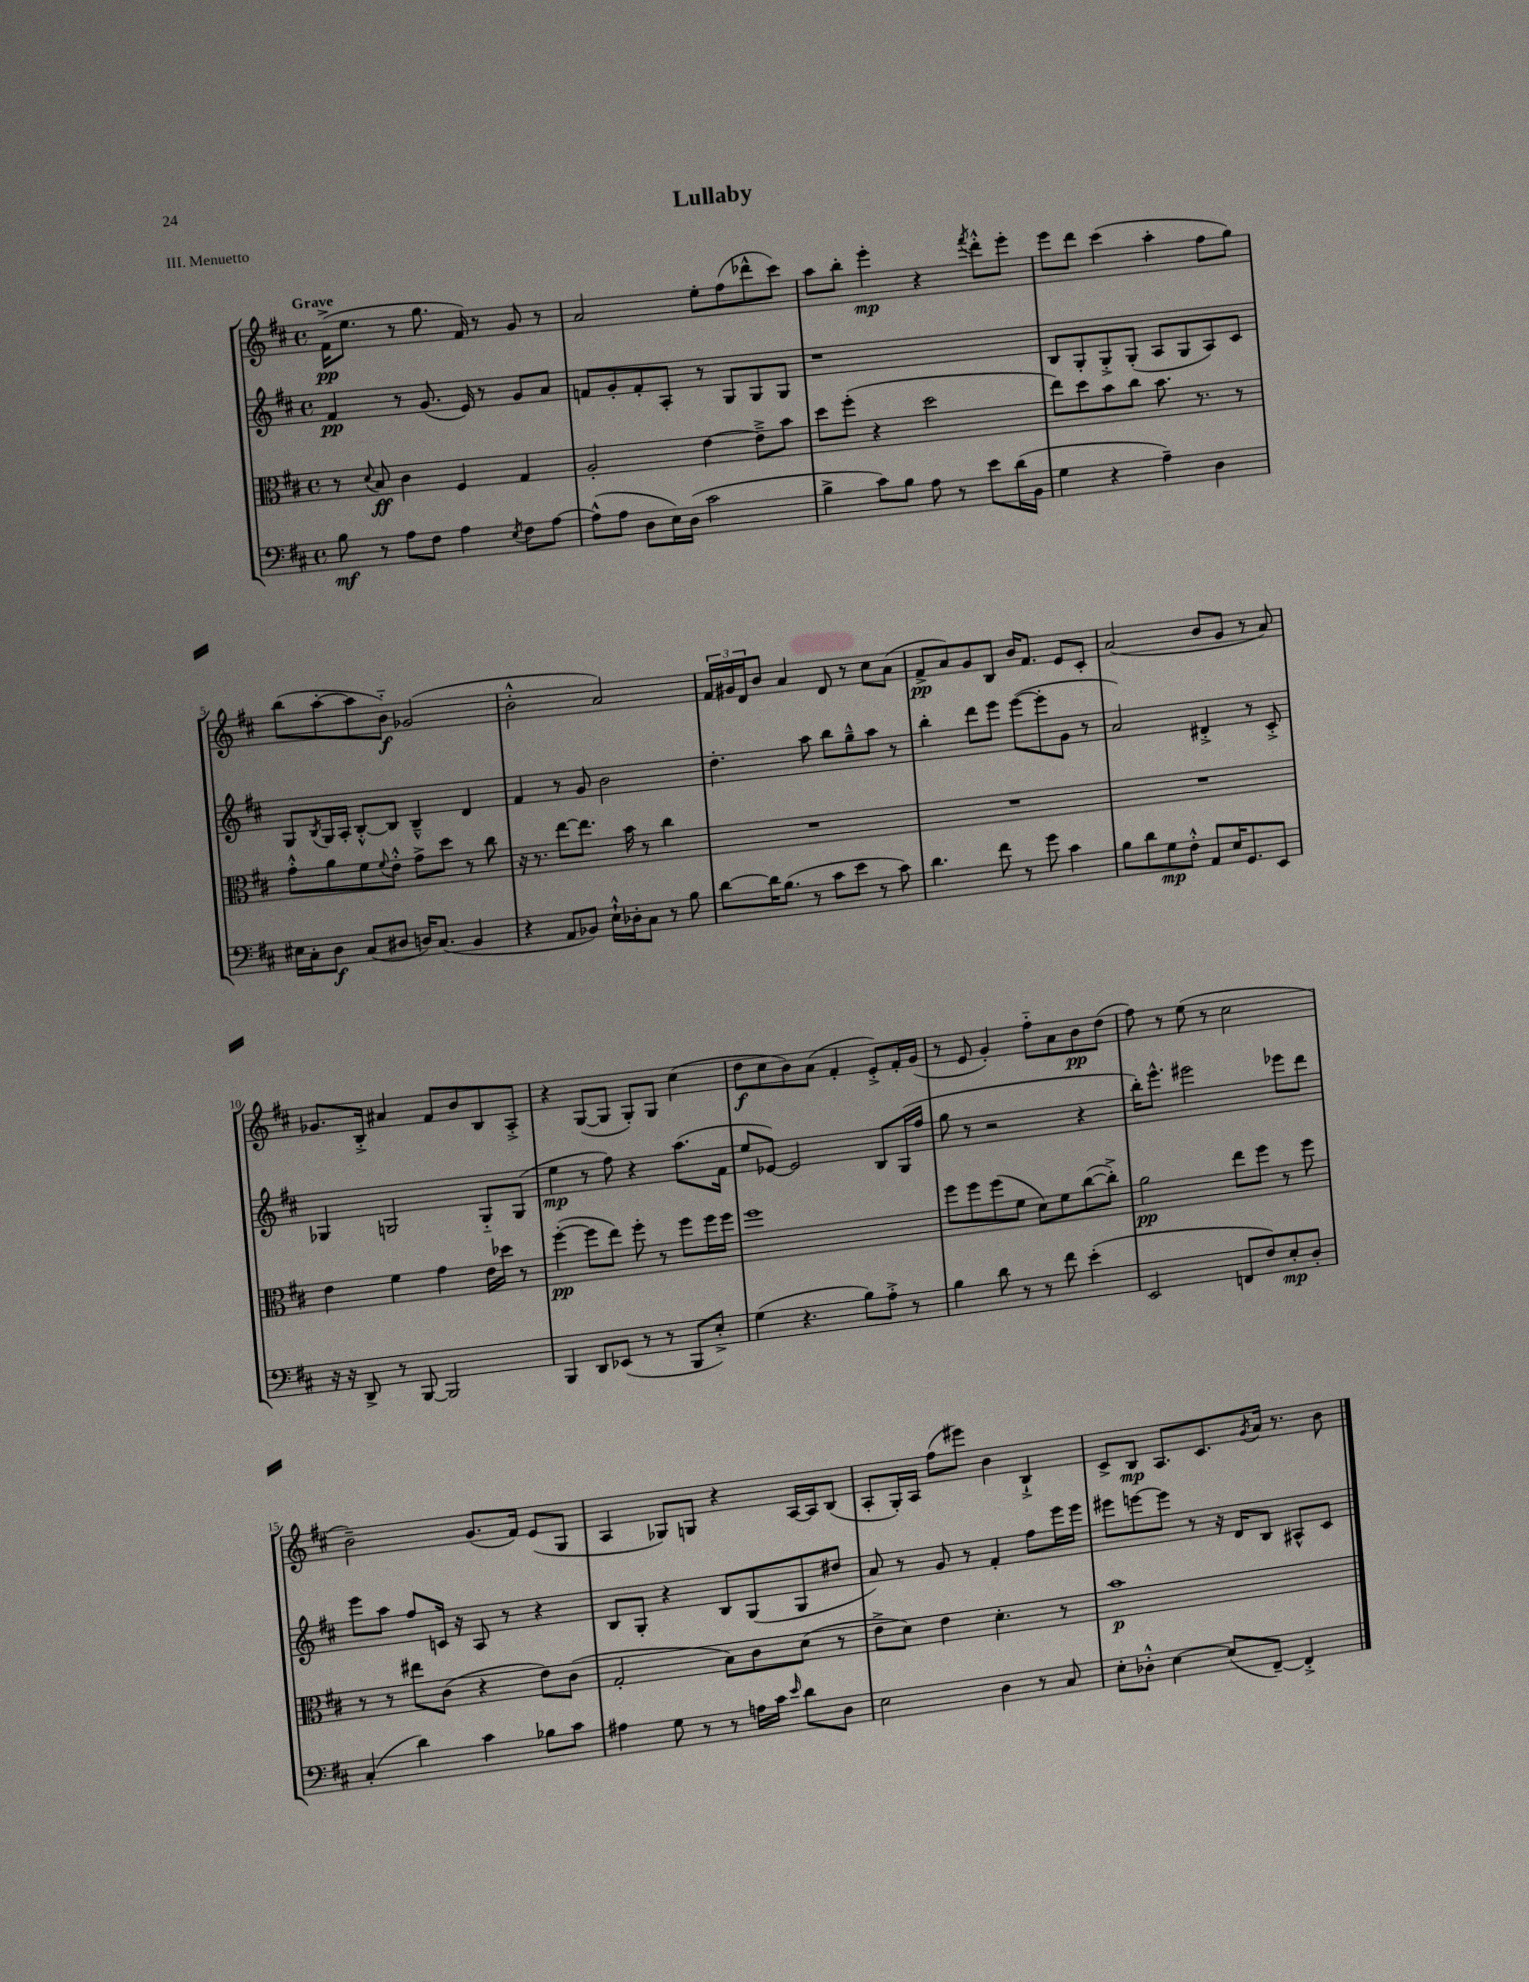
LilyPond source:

\header { title = "Lullaby" piece = "III. Menuetto" }
<<
\new StaffGroup <<
\new Staff = "s0" {
    \clef treble \key d \major \defaultTimeSignature \time 4/4 \tempo "Grave"
    fis'16->\pp( e''8. r8 g''8. fis'16) r8 g'8 r8 |
    a'2 e''8-. fis''8( des'''8-^ cis'''8) |
    a''8 b''8-. e'''4-.\mp r4 \acciaccatura { fis'''8 } d'''8-.-^ e'''8-. |
    e'''8 d'''8 cis'''4( a''4-. fis''8 g''8) |
    b''8( a''8~-. a''8 b'8-_\f) ges'2( |
    b'2-.-^ a'2) |
    \tuplet 3/2 { fis'16 gis'16 d'16 } b'8 a'4 d'8 r8 cis''8 a'8( |
    fis'8->\pp a'8) g'8 b8 b'16 fis'8. e'8 cis'8-. |
    a'2( b'8 g'8 r8 a'8) |
    ges'8. b16-.-> ais'4 fis'8 b'8 b8 a8-.-> |
    r4 g8~( g8 g8-.) g8 cis''4( |
    d''8\f cis''8 b'8) a'8( fis'4-. e'8-.->) fis'16-. g'16( |
    r8 e'8 g'4-.) fis''8-_ a'8 b'8\pp d''8( |
    fis''8) r8 e''8( r8 cis''2 |
    b'2--) g'8.( fis'16) e'8( g8 |
    a4 ges8) g8 r4 a16~ a16 b8( |
    a8-. g16-.) a16 fis''8( eis'''8) b'4 b4-!-> |
    cis'8-> b8\mp a8. cis'8. \acciaccatura { g'8 } a'16 r8. b'8 \bar "|." |
}
\new Staff = "s1" {
    \clef treble \key d \major \defaultTimeSignature \time 4/4
    fis'4\pp r8 g'8.( e'16) r8 g'8 a'8 |
    f'8 g'8-. f'8-. a8-. r8 g8 g8 g8 |
    r1 |
    b8 g8-. g8-.-> g8-.( a8 g8 a8) cis'8 |
    g8 \acciaccatura { b8 } g16 a16-. b8~-.-^ b8 b4---^ d'4 |
    fis'4 r8 g'8 b'2 |
    d''4.-. a''8 b''8 g''8---^ a''8 r8 |
    b''4-. d'''8 e'''8 e'''8~( e'''8-. g'8 r8 |
    a'2) dis'4-.-> r8 cis'8-.-> |
    ges4 g2 g8-_ g8( |
    e''4\mp r8 fis''8) r4 a''8.( fis'16 |
    e''8 ees'8~) ees'2 b8 g16( fis''16 |
    g''8 r8 r2 r4 |
    b''16-.) e'''8.-^ eis'''2 ees'''8 d'''8 |
    e'''8 a''8 fis''8 c'16 r16 a8 r8 r4 |
    b8 g8-. r4 b8 g8( g8 dis''8 |
    a'8) r8 g'8 r8 fis'4-. fis''8 e'''16 e'''16 |
    eis'''8 e'''8~ e'''8 r8 r16 d'16 b8 ais8-^ cis'8 \bar "|." |
}
\new Staff = "s2" {
    \clef alto \key d \major \defaultTimeSignature \time 4/4
    r8 \appoggiatura { d'8 } b8\ff cis'4 fis4 g4 |
    a2-. e'4~ e'8---> b'8 |
    d''8 fis''8-.( r4 d''2 |
    e''8) d''8 b'8 cis''8 b'8. r8. r8 |
    g'8-.-^ a'8 fis'8 \appoggiatura { fis'8 } e'8-.-^ g'8-> d''8 r8 cis''8 |
    r16 r8. e''8~ e''8. b'16 r8 cis''4 |
    R1 |
    R1 |
    R1 |
    e'4 fis'4 g'4 e'16 des''16 r8 |
    fis''4~-.\pp( fis''8 e''8) fis''8-. r8 fis''8 fis''16 fis''16 |
    fis''1 |
    fis''8 fis''8 fis''8( fis'8 d'8) fis'8 cis''8~( cis''8-.->) |
    a'2\pp e''8 fis''8 r8 fis''8 |
    r8 r8 eis''8 cis'8( r4 e'8) cis'8( |
    g2-. b8) cis'8 d'8( r8 |
    e'8-> d'8) e'4 d'4.-. r8 |
    b'1\p \bar "|." |
}
\new Staff = "s3" {
    \clef bass \key d \major \defaultTimeSignature \time 4/4
    b8\mf r8 a8 fis8 a4 \acciaccatura { e8 } fis8 a8~ |
    a8-^( a8 d8 e16) d16( cis'2 |
    b4-> cis'8) b8 a8 r8 e'8 d'16( b,16 |
    g4 r4 a4--) d4 |
    eis16 cis16-. d8\f cis8( dis8 d16) cis8.( b,4 |
    r4 a,8 bes,8) e16-!-^ des16-. cis8 r8 b8 |
    d'8~ d'16 b8.( r8 cis'8 e'8 r8 cis'8) |
    d'4. fis'8 r8 g'8 cis'4 |
    b8 d'8 g8\mp fis8-.-^ a,8 e16 g,8. e,8 |
    r16 r16 d,8-> r8 b,,8~ b,,2 |
    b,,4 d,8 ees,8( r8 r8 b,,8 e8-.->) |
    g4( r4. b8) a8-.-> r8 |
    b4 d'8 r8 r8 fis'8 e'4-.( |
    e,2 f,8 fis8) e8-.\mp d8-. |
    cis4-.( d'4) cis'4 bes8 cis'8 |
    ais4 g8 r8 r8 a16 cis'16 \grace { e'16 } d'8 d8 |
    e2 d4 r8 cis8 |
    e8-. des8-.-^ e4~ e8( fis,8~--) fis,4-.-> \bar "|." |
}
>>
>>
